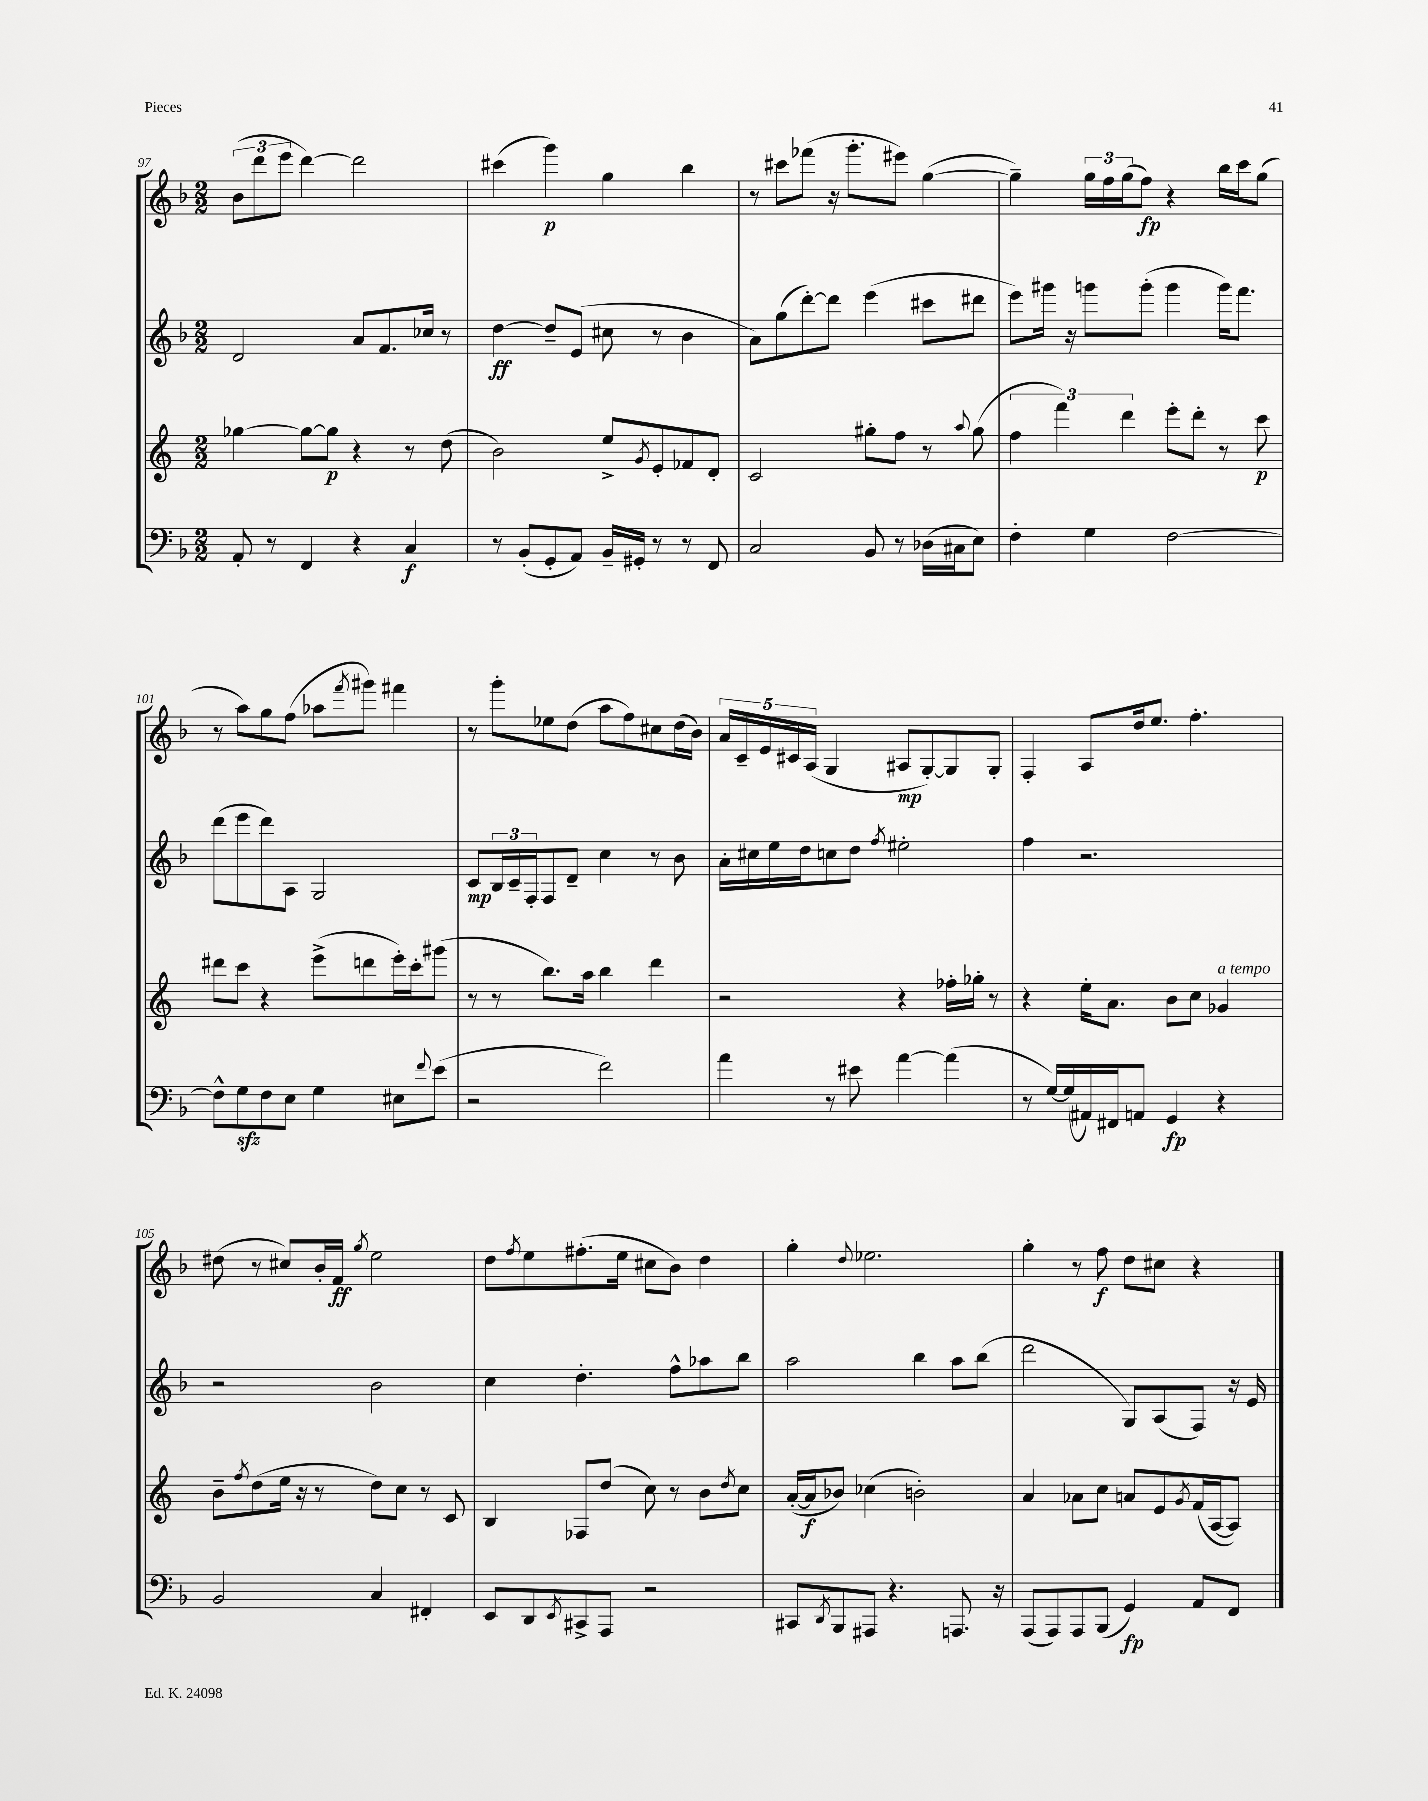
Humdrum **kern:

**kern	**kern	**kern	**kern
*staff4	*staff3	*staff2	*staff1
*clefF4	*clefG2	*clefG2	*clefG2
*k[b-]	*k[]	*k[b-]	*k[b-]
*M2/2	*M2/2	*M2/2	*M2/2
8AA'/	[4gg-\	2d/	(12b-\L
.	.	.	12ddd\
8r	.	.	.
.	.	.	12eee\J
4FF/	8gg-\_L	.	[4ddd\)
.	8gg-\]J	.	.
4r	4r	8a/L	2ddd\]
.	.	8.f/	.
4C/	8r	.	.
.	.	16cc-/Jk	.
.	(8dd\	8r	.
=	=	=	=
8r	2b\)	[4dd\	(4ccc#\
(8BB-'/L	.	.	.
8GG'/	.	8dd~/]L	4ggg\)
8AA/J)	.	(8e/J	.
16BB-~/LL	8ee^/L	8cc#\	4gg\
16GG#'/JJ	.	.	.
.	8qg/	.	.
8r	8e'/	8r	.
8r	8f-/	4b-\	4bb-\
8FF/	8d'/J	.	.
=	=	=	=
2C/	2c/	8a\L)	8r
.	.	(8gg\	8ccc#\L
.	.	[8ddd'\)	(8fff-\J
.	.	8ddd\]J	16r
.	.	.	8.ggg'\L
8BB-/	8gg#'\L	(4eee\	.
8r	8ff\J	.	8eee#\J)
(16D-\LL	8r	8ccc#\L	([4gg\
16C#\J	.	.	.
.	8qqaa/	.	.
8E\J)	(8gg#\	8ddd#\J	.
=	=	=	=
4F'\	6ff\	8eee\L)	4gg~\])
.	.	16ggg#\Jk	.
.	6fff\)	.	.
.	.	16r	.
4G\	.	8ggg\L	24gg\LL
.	.	.	24ff\
.	6ddd\	.	(24gg\J
.	.	(8ggg'\J	8ff\J)
[2F\	8eee'\L	4ggg\	4r
.	8ddd'\J	.	.
.	8r	16ggg\LK)	16bb-\LL
.	.	8.fff\J	16ccc\J
.	8ccc\	.	(8gg\J
=	=	=	=
8F^^\]L	8ddd#\L	(8ddd\L	8r
8G\	8ccc\J	8eee\	8aa\L)
8F\	4r	8ddd\)	8gg\
8E\J	.	8A\J	(8ff\J
4G\	(8eee^\L	2G/	8aa-\L
.	.	.	8qfff/
.	8ddd\	.	8ggg#\J)
8E#\L	16eee'\L)	.	4fff#\
.	16ccc'\J	.	.
8qqf/	.	.	.
(8e\J	(8ggg#\J	.	.
=	=	=	=
2r	8r	8c/L	8r
.	8r	24B-/L	8ggg'\L
.	.	24c~/	.
.	.	24F'/J	.
.	8.bb\L)	8F/	8ee-\
.	.	8d~/J	(8dd\J
.	16aa\Jk	.	.
2f\)	4bb\	4cc\	8aa\L
.	.	.	8ff\)
.	4ddd\	8r	8cc#\
.	.	8b-\	(16dd\L
.	.	.	16b-\JJ)
=	=	=	=
4a\	2r	16a'\LL	20a/LL
.	.	.	20c~/
.	.	16cc#\	.
.	.	.	20e/
.	.	16ee\	.
.	.	.	20c#/
.	.	16dd\J	.
.	.	.	(20A/JJ
8r	.	8cc\	4G/
8e#\	.	8dd\J	.
.	.	8qff/	.
[4a\	4r	2ee#'\	8A#/L
.	.	.	[8G'/)
(4a\]	16ff-'\LL	.	8G/]
.	16gg-'\JJ	.	.
.	8r	.	8G'/J
=	=	=	=
8r	4r	4ff\	4F'/
[16G/LL)	.	.	.
(16G/]	.	.	.
16AA#/)	16ee'\LK	2.r	8A/L
16FF#/J	8.a\J	.	.
8AA/J	.	.	16dd/k
.	.	.	8.ee/J
4GG/	8b\L	.	.
.	8cc\J	.	4.ff'\
4r	4g-/	.	.
=	=	=	=
2BB-/	8b~\L	2r	(8dd#\
.	8qff/	.	.
.	(8dd\	.	8r
.	16ee\Jk	.	8cc#/L)
.	16r	.	.
.	8r	.	16b-'/L
.	.	.	16f/JJ
.	.	.	8qgg/
4C/	8dd\L)	2b-\	2ee\
.	8cc\J	.	.
4FF#'/	8r	.	.
.	8c/	.	.
=	=	=	=
8EE/L	4B/	4cc\	8dd\L
.	.	.	8qff/
8DD/	.	.	8ee\
8qEE/	.	.	.
8CC#^/	8F-/L	4.dd'\	(8.ff#'\
8AAA/J	(8dd/J	.	.
.	.	.	16ee\Jk
2r	8cc\)	.	8cc#\L
.	8r	8ff^^\L	8b-\J)
.	8b\L	8aa-\	4dd\
.	8qdd/	.	.
.	8cc\J	8bb-\J	.
=	=	=	=
8CC#/L	([16a'/LL	2aa\	4gg'\
.	16a/]J	.	.
8qDD/	.	.	.
8BBB-/	8b-/J)	.	.
.	.	.	8qqdd/
8AAA#/J	(4cc-\	.	2.ee-\
4.r	.	.	.
.	2b'\)	4bb-\	.
8.AAA/	.	8aa\L	.
.	.	(8bb-\J	.
16r	.	.	.
=	=	=	=
(8AAA/L	4a/	2ddd\	4gg'\
8AAA/)	.	.	.
8AAA/	8a-\L	.	8r
(8BBB-/J	8cc\J	.	8ff\
4GG/)	8a/L	8G/L)	8dd\L
.	8e/	(8A/	8cc#\J
.	8qg/	.	.
8AA/L	(16f/L	8F/J)	4r
.	[16A/J	.	.
8FF/J	8A/]J)	16r	.
.	.	16e/	.
==	==	==	==
*-	*-	*-	*-
